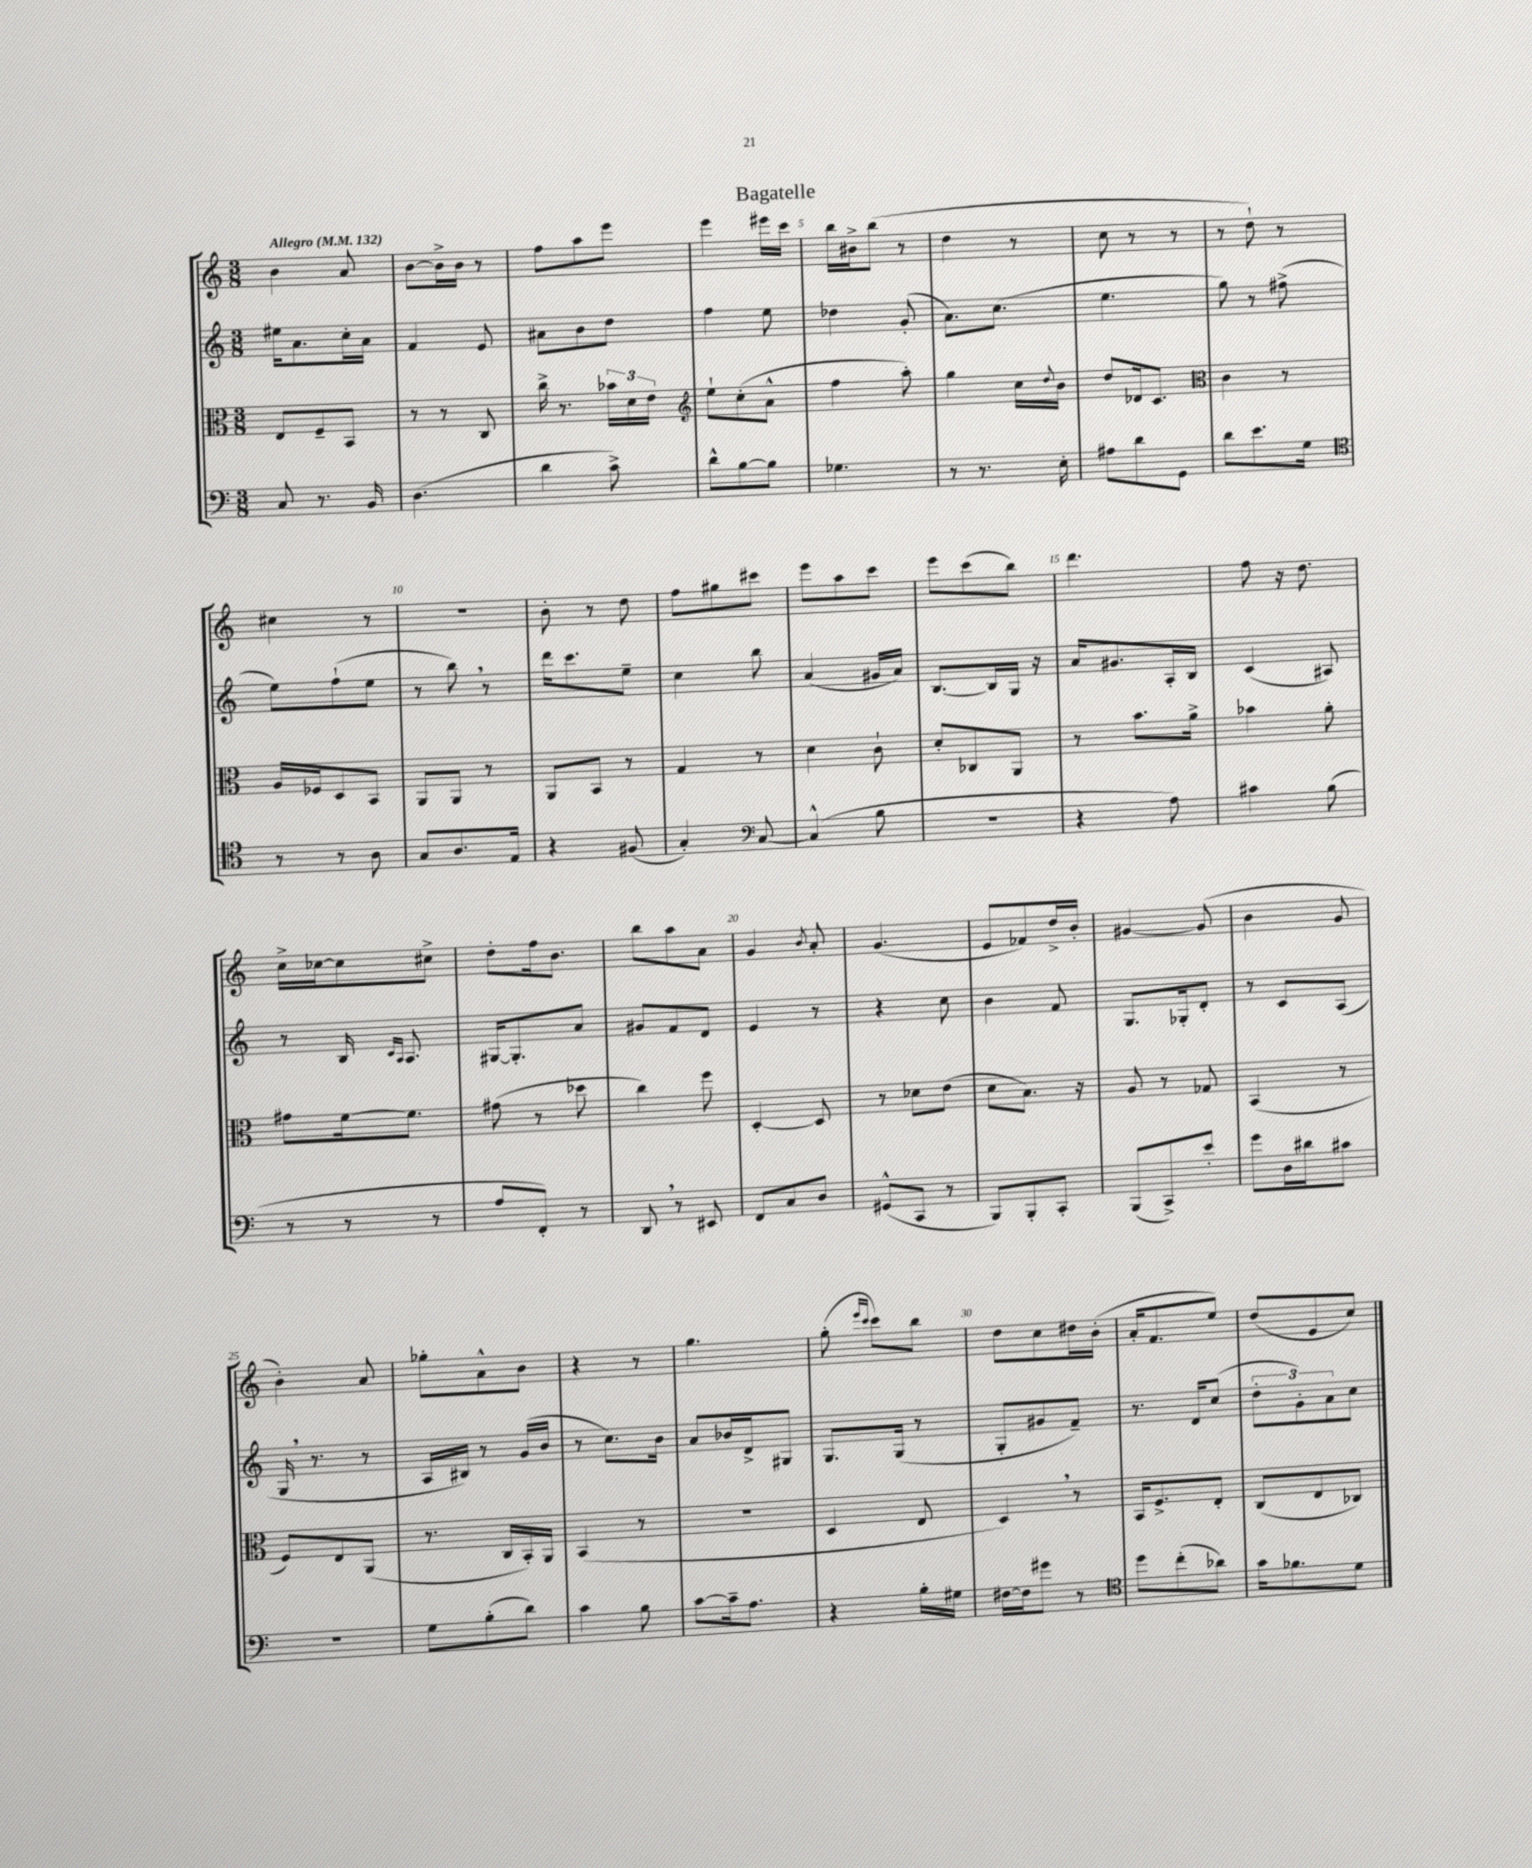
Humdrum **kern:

**kern	**kern	**kern	**kern
*staff4	*staff3	*staff2	*staff1
*clefF4	*clefC3	*clefG2	*clefG2
*k[]	*k[]	*k[]	*k[]
*M3/8	*M3/8	*M3/8	*M3/8
*MM132	*MM132	*MM132	*MM132
8C	8E	16ee#	4b
.	.	8.a	.
8.r	8F~	.	.
.	8BB	16cc'	8a
16BB	.	16a	.
=	=	=	=
(4.D	8r	4f	[8b
.	8r	.	16b^]
.	.	.	16b
.	8C	8e	8r
=	=	=	=
4d	16cc^	8a#	8ff
.	8.r	.	.
.	.	8b	8aa
8c^)	24b-	8dd	8eee
.	24d	.	.
.	24e	.	.
=	=	=	=
*	*clefG2	*	*
8d^^	8ee`	4ff	4eee
[8B	(8cc'	.	.
8B]	8a^^	8ee	16eee#
.	.	.	16ccc
=	=	=	=
4.G-	4ff	4dd-	16bb
.	.	.	16b#^
.	.	.	(8bb
.	8aa')	(8g'	8r
=	=	=	=
8r	4gg	8.a)	4dd
8.r	.	.	.
.	.	(8.cc	.
.	16cc	.	8r
.	8qqdd	.	.
16E'	16b	.	.
=	=	=	=
8A#	8dd	4.ee	8cc
8d	16d-	.	8r
.	8.c	.	.
8GG	.	.	8r
=	=	=	=
*	*clefC3	*	*
8d	4c	8gg)	8r
8.e	.	8r	8dd`)
.	8r	(8ff#^	8r
16G	.	.	.
=	=	=	=
*clefC4	*	*	*
8r	16A	8ee)	4cc#
.	16F-	.	.
8r	8D	(8ff`	.
8A	8BB	8ee	8r
=	=	=	=
8G	8AA	8r	4.r
8.A	8AA	8bb)	.
.	8r	8r	.
16E	.	.	.
=	=	=	=
4r	8AA	16ddd	8b'
.	.	8.ccc	.
.	8BB	.	8r
(8F#	8r	8ee~	8dd
=	=	=	=
4G')	4G	4cc	8ff
.	.	.	8gg#
*clefF4	*	*	*
[8C	8r	8bb	8ccc#
=	=	=	=
(4C^^]	4d	(4a	8eee
.	.	.	8aa
8B	8c`	16g#	8ccc
.	.	16a)	.
=	=	=	=
4.r	8d'	[8.B	8eee
.	8C-	.	(8ccc
.	.	16B]	.
.	8AA	16G	8bb)
.	.	16r	.
=	=	=	=
4r	8r	16a	4.ddd
.	.	8.g#	.
.	8.b	.	.
8A)	.	16A'	.
.	16a^	16B	.
=	=	=	=
4c#	4b-	(4c	8ff
.	.	.	16r
.	.	.	8.dd
(8B	8a'	8A#)	.
=	=	=	=
8r	8g#	8r	16cc^
.	.	.	[16cc-
8r	[16f	16B	8cc-]
.	.	16qqc	.
.	.	16qqA	.
.	8.f]	8.A	.
8r	.	.	8cc#^
=	=	=	=
8A	(8g#	[16G#	8dd'
.	.	8.G#']	.
8FF')	8r	.	16ff
.	.	.	8.b
8r	8dd-	8a	.
=	=	=	=
8DD	4cc)	8g#	8bb
8r	.	8f	8aa
8EE#	8ff	8d	8a
=	=	=	=
8FF	[4D'	4e	4g
8C	.	.	.
.	.	.	8qb
8D	8D]	8r	8a'
=	=	=	=
(8GG#^^	8r	4r	(4.g
8CC	8d-	.	.
8r	(8e	8cc	.
=	=	=	=
8BBB)	8d	4b	8e
8BBB'	8.B)	.	8f-)
8CC'	.	8f	16dd^
.	16r	.	16b'
=	=	=	=
(8BBB	8A	8.G	[4g#
8CC^)	8r	.	.
.	.	16G-'	.
8e'	8G-	8d'	(8g#]
=	=	=	=
8g	(4BB	8r	4b
16D	.	8c	.
16d#	.	.	.
8c#	8r	(8A	8g
=	=	=	=
4.r	8F)	16G	4b')
.	.	8.r	.
.	8E	.	.
.	(8AA	8r	8a
=	=	=	=
8G	8.r	16A	8gg-'
.	.	16B#)	.
(8B'	.	8r	8a^^
.	16C	.	.
8d)	16BB')	(16g	8b
.	16AA	16b	.
=	=	=	=
4c	(4BB	8r	4r
.	.	8.cc)	.
8B	8r	.	8r
.	.	16b	.
=	=	=	=
[8c	4.r	8a	4.gg
16c~]	.	16b-	.
8.A	.	16d^	.
.	.	8G#	.
=	=	=	=
4r	4D	8.G	(8gg'
.	.	.	16qqeee
.	.	.	16qqccc
.	.	.	8ccc)
.	.	(16G	.
16B'	8E	8r	8bb
16G#	.	.	.
=	=	=	=
[16F#	4D)	8G'	8dd
16F#]	.	.	.
8g#	.	8g#	8cc
8r	8r	8f~)	16dd#
.	.	.	(16b'
=	=	=	=
*clefC4	*	*	*
8dd	16BB	8.r	16a'
.	8.F^	.	8.f
(8cc'	.	.	.
.	.	16d	.
8a-)	8E'	(8cc	8ee)
=	=	=	=
16g	(8C	12dd'	(8dd
8.f-	.	.	.
.	.	12g')	.
.	8E	.	8e
.	.	12a	.
8d	8C-)	8cc	8cc)
==	==	==	==
*-	*-	*-	*-
